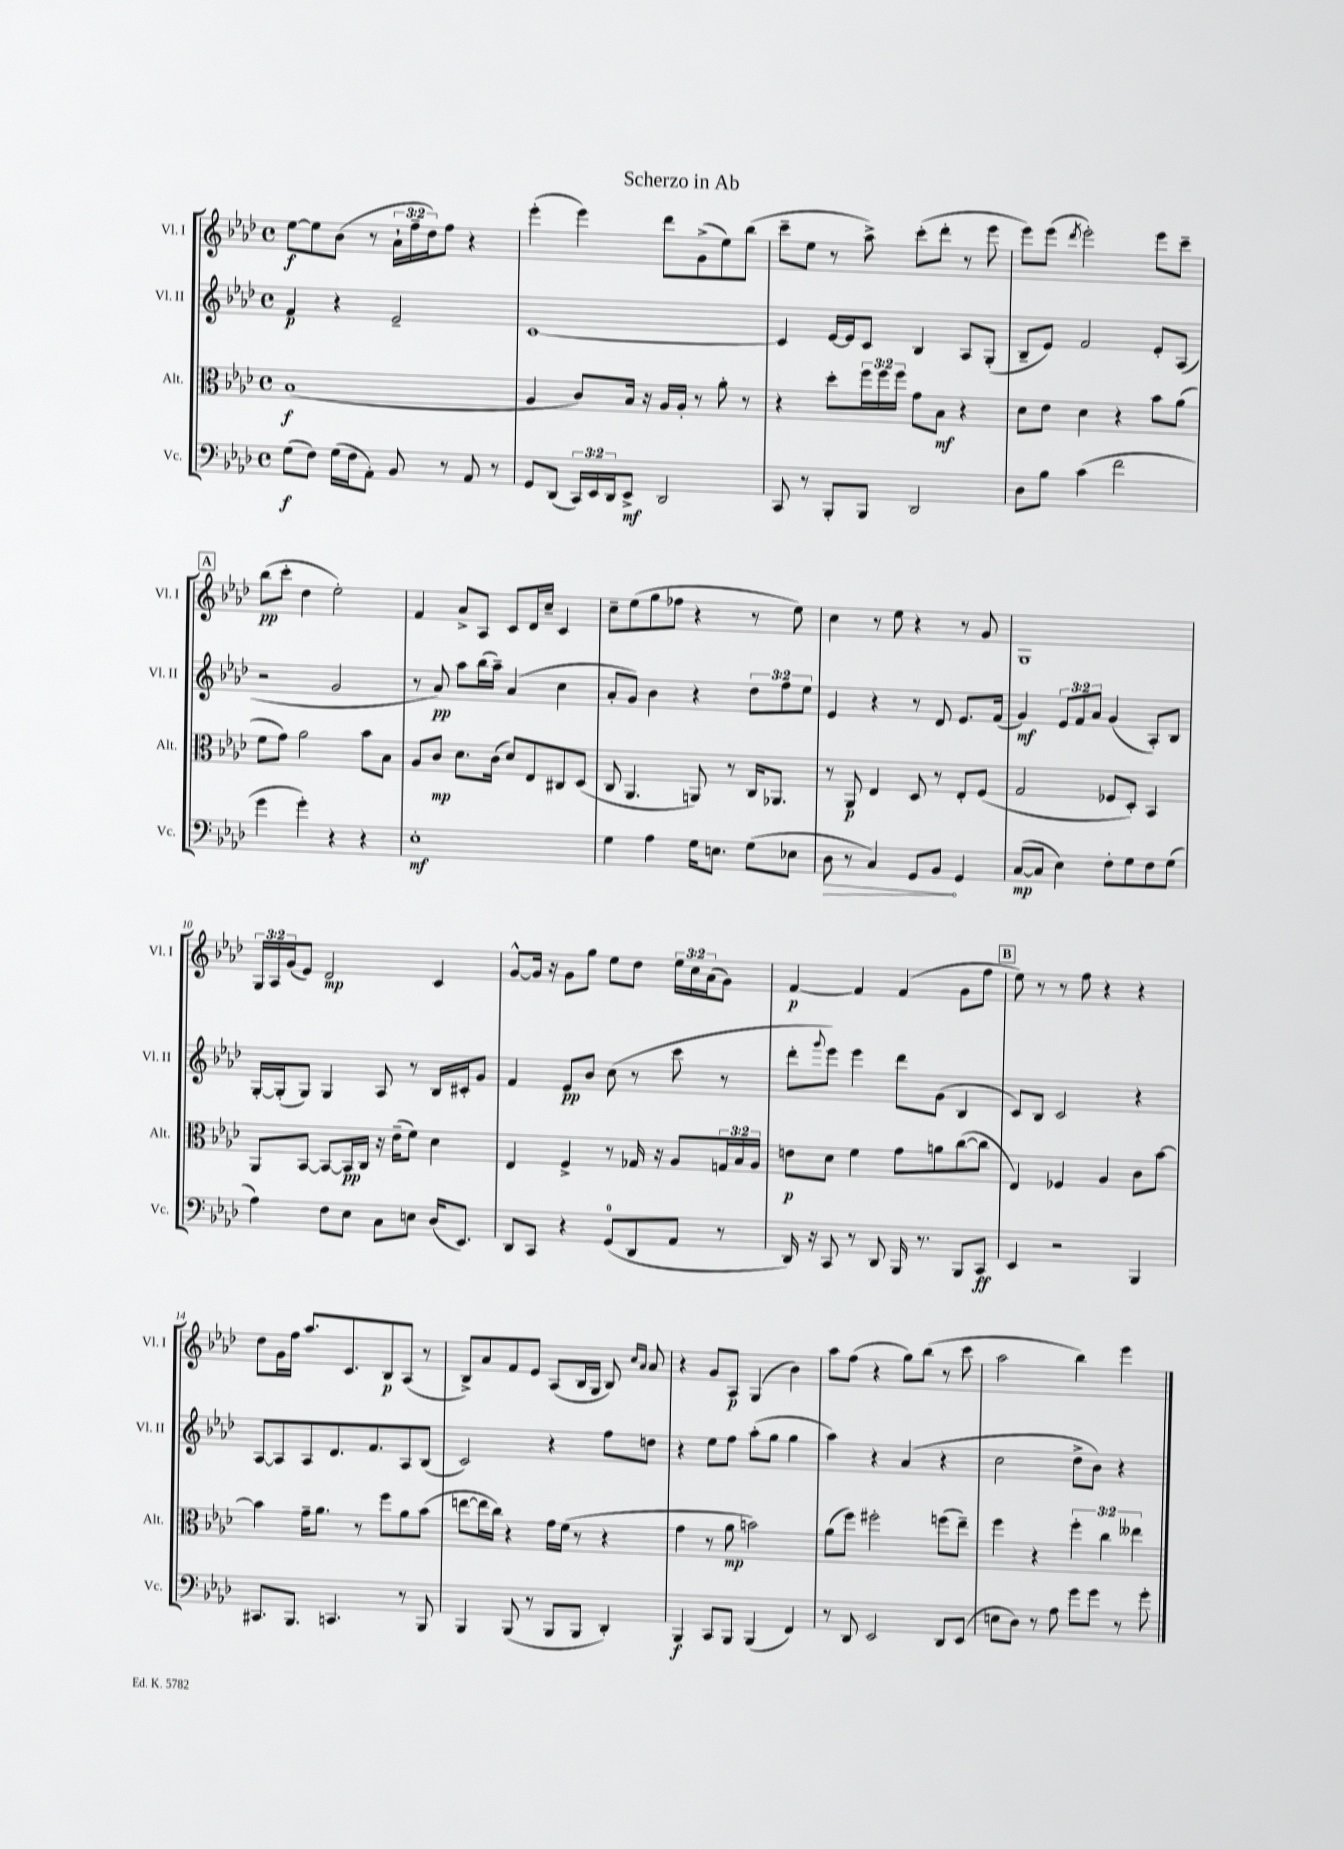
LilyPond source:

\header { title = "Scherzo in Ab" }
<<
\new StaffGroup <<
\new Staff = "s0" \with { instrumentName = "Vl. I" shortInstrumentName = "Vl. I" } {
    \clef treble \key aes \major \defaultTimeSignature \time 4/4 \override Staff.TupletNumber.text = #tuplet-number::calc-fraction-text
    ees''8~\f ees''8 bes'8( r8 \tuplet 3/2 { aes'16-! f''16-- des''16) } f''8 r4 |
    ees'''4-.( ees'''4) des'''8 g'8->( ees''8) bes''8( |
    c'''8-- ees''8 r8 aes''8->) c'''8-.( des'''8-. r8 ees'''8 |
    ees'''8) ees'''8( \acciaccatura { des'''8 } ees'''2-.) ees'''8 c'''8-- |
    \mark \markup { \box "A" } bes''8\pp( c'''8-. des''4 ees''2-.) |
    f'4 aes'8-> aes8 c'8 des'16 c''16-- c'4 |
    c''8-- ees''8( g''8 fes''8 r4 r8 ees''8) |
    c''4 r8 ees''8 r4 r8 g'8 |
    g1 |
    \tuplet 3/2 { g16 aes16 g'16( } ees'8) des'2\mp c'4 |
    g'8~-^ g'16 r16 g'8 g''8 ees''8 des''8 \tuplet 3/2 { ees''16 c''16 aes'16( } g'8) |
    f'4~\p f'4 f'4( g'8 f''8 |
    \mark \markup { \box "B" } ees''8) r8 r8 f''8 r4 r4 |
    des''8 g'16 f''16 aes''8. c'8. bes8\p aes8( r8 |
    bes8->) aes'8 f'8 ees'8 aes8( bes16 g16 bes8) \grace { c''16 aes'16 } aes'8 |
    r4 g'8 aes8\p g4( bes'4) |
    aes''8 f''8( r4 g''8) bes''8( r8 c'''8 |
    aes''2 bes''4) ees'''4 \bar "|." |
}
\new Staff = "s1" \with { instrumentName = "Vl. II" shortInstrumentName = "Vl. II" } {
    \clef treble \key aes \major \defaultTimeSignature \time 4/4 \override Staff.TupletNumber.text = #tuplet-number::calc-fraction-text
    f'4\p r4 ees'2-- |
    c'1~ |
    c'4 ees'16~ ees'16 c'8 bes4 aes8 g8-.( |
    bes8-- ees'8) f'2 ees'8-. aes8( |
    \mark \markup { \box "A" } r2 g'2 |
    r8 aes'8\pp) aes''8 bes''16( aes''16--) aes'4( c''4 |
    aes'8-. g'8) bes'4 r4 \tuplet 3/2 { des''8 f''8 ees''8 } |
    ees'4 r4 r8 des'8 ees'8. f'16( |
    g'4\mf) \tuplet 3/2 { ees'8 f'8 aes'8 } g'4( aes8-.) bes8 |
    g16~-. g16-.( g8) g4 aes8 r8 bes16 cis'16-. g'8 |
    f'4 ees'8\pp bes'8 c''8( r8 c'''8 r8 |
    des'''8-. \appoggiatura { g'''8 } ees'''8) ees'''4 des'''8 g'8( bes4 |
    \mark \markup { \box "B" } c'8) bes8 c'2 r4 |
    aes8~ aes8 aes8 des'8. f'8. aes8 bes8( |
    c'2) r4 f''8 d''8 |
    r4 ees''8 f''8 aes''8-.( g''8 g''4 |
    aes''4) r4 aes'4( r4 |
    c''2 des''8-> bes'8) r4 \bar "|." |
}
\new Staff = "s2" \with { instrumentName = "Alt." shortInstrumentName = "Alt." } {
    \clef alto \key aes \major \defaultTimeSignature \time 4/4 \override Staff.TupletNumber.text = #tuplet-number::calc-fraction-text
    bes1\f( |
    aes4 c'8) bes16 r16 aes16 aes16-. r8 aes'8-. r8 |
    r4 des''8-. \tuplet 3/2 { f''16 f''16 f''16 } g'8 bes8\mf r4 |
    des'8 ees'8 des'4 r4 bes'8 aes'8( |
    \mark \markup { \box "A" } f'8 g'8) aes'2 bes'8 bes8 |
    aes8 c'8\mp des'8. c'16( des'8) ees8 cis8 des8( |
    c8 aes,4. a,8) r8 c16 aes,8. |
    r8 aes,8\p ees4 des8 r8 ees8-. f8( |
    g2 fes8 des8-.) bes,4 |
    aes,8 bes,8~ bes,8~ bes,16\pp c16 r16 ees'16--( f'8) des'4 |
    ees4 f4-> r8 ges16 r16 aes8 \tuplet 3/2 { g16 bes16 aes16 } |
    e'8\p des'8 f'4 g'8 a'8 c''8~( c''8 |
    \mark \markup { \box "B" } ees4) fes4 aes4 c'8 bes'8~ |
    bes'4 g'16-- aes'8. r8 f''8 aes'8 bes'8( |
    e''8~ e''16 c''16) r4 g'16 f'16( r8 r4 |
    g'4 r8 aes'8\mp b'2) |
    aes'8( f''8) fis''2-. f''8( ees''8--) |
    f''4 r4 \tuplet 3/2 { f''4-. c''4 eeses''4 } \bar "|." |
}
\new Staff = "s3" \with { instrumentName = "Vc." shortInstrumentName = "Vc." } {
    \clef bass \key aes \major \defaultTimeSignature \time 4/4 \override Staff.TupletNumber.text = #tuplet-number::calc-fraction-text
    g8\f( f8) g16( f16 aes,8-.) bes,8 r8 aes,8 r8 |
    g,8 des,8( \tuplet 3/2 { c,16) ees,16 des,16 } ees,8->\mf des,2 |
    c,8 r8 bes,,8-. bes,,8 des,2 |
    des8 bes8 c'4( f'2 |
    \mark \markup { \box "A" } g'4 g'4-.) r4 r4 |
    ees1-.\mf |
    g4 aes4 g16 e8. g8( ees8 |
    \once \override Hairpin.circled-tip = ##t des8\> r8 c4) g,8 bes,8\! g,4 |
    c8~\mp( c8 ees4) f8-. g8 f8 g8( |
    aes4) f8 ees8 c8 e8 des16( ees,8.) |
    des,8 c,8 r4 g,8-0( des,8 aes,8 r8 |
    des,16) r16 c,8 r8 des,8 bes,,16 r8. bes,,8 c,8\ff |
    \mark \markup { \box "B" } ees,4 r2 bes,,4 |
    cis,8. bes,,8. c,4. r8 bes,,8 |
    bes,,4 bes,,8( r8 bes,,8 bes,,8 des,4-.) |
    bes,,4\f c,8 bes,,8 bes,,4( f,4) |
    r8 des,8 ees,2 des,8 ees,8( |
    e8 des8) r8 aes8 g'8 g'8 r8 g'8-. \bar "|." |
}
>>
>>
